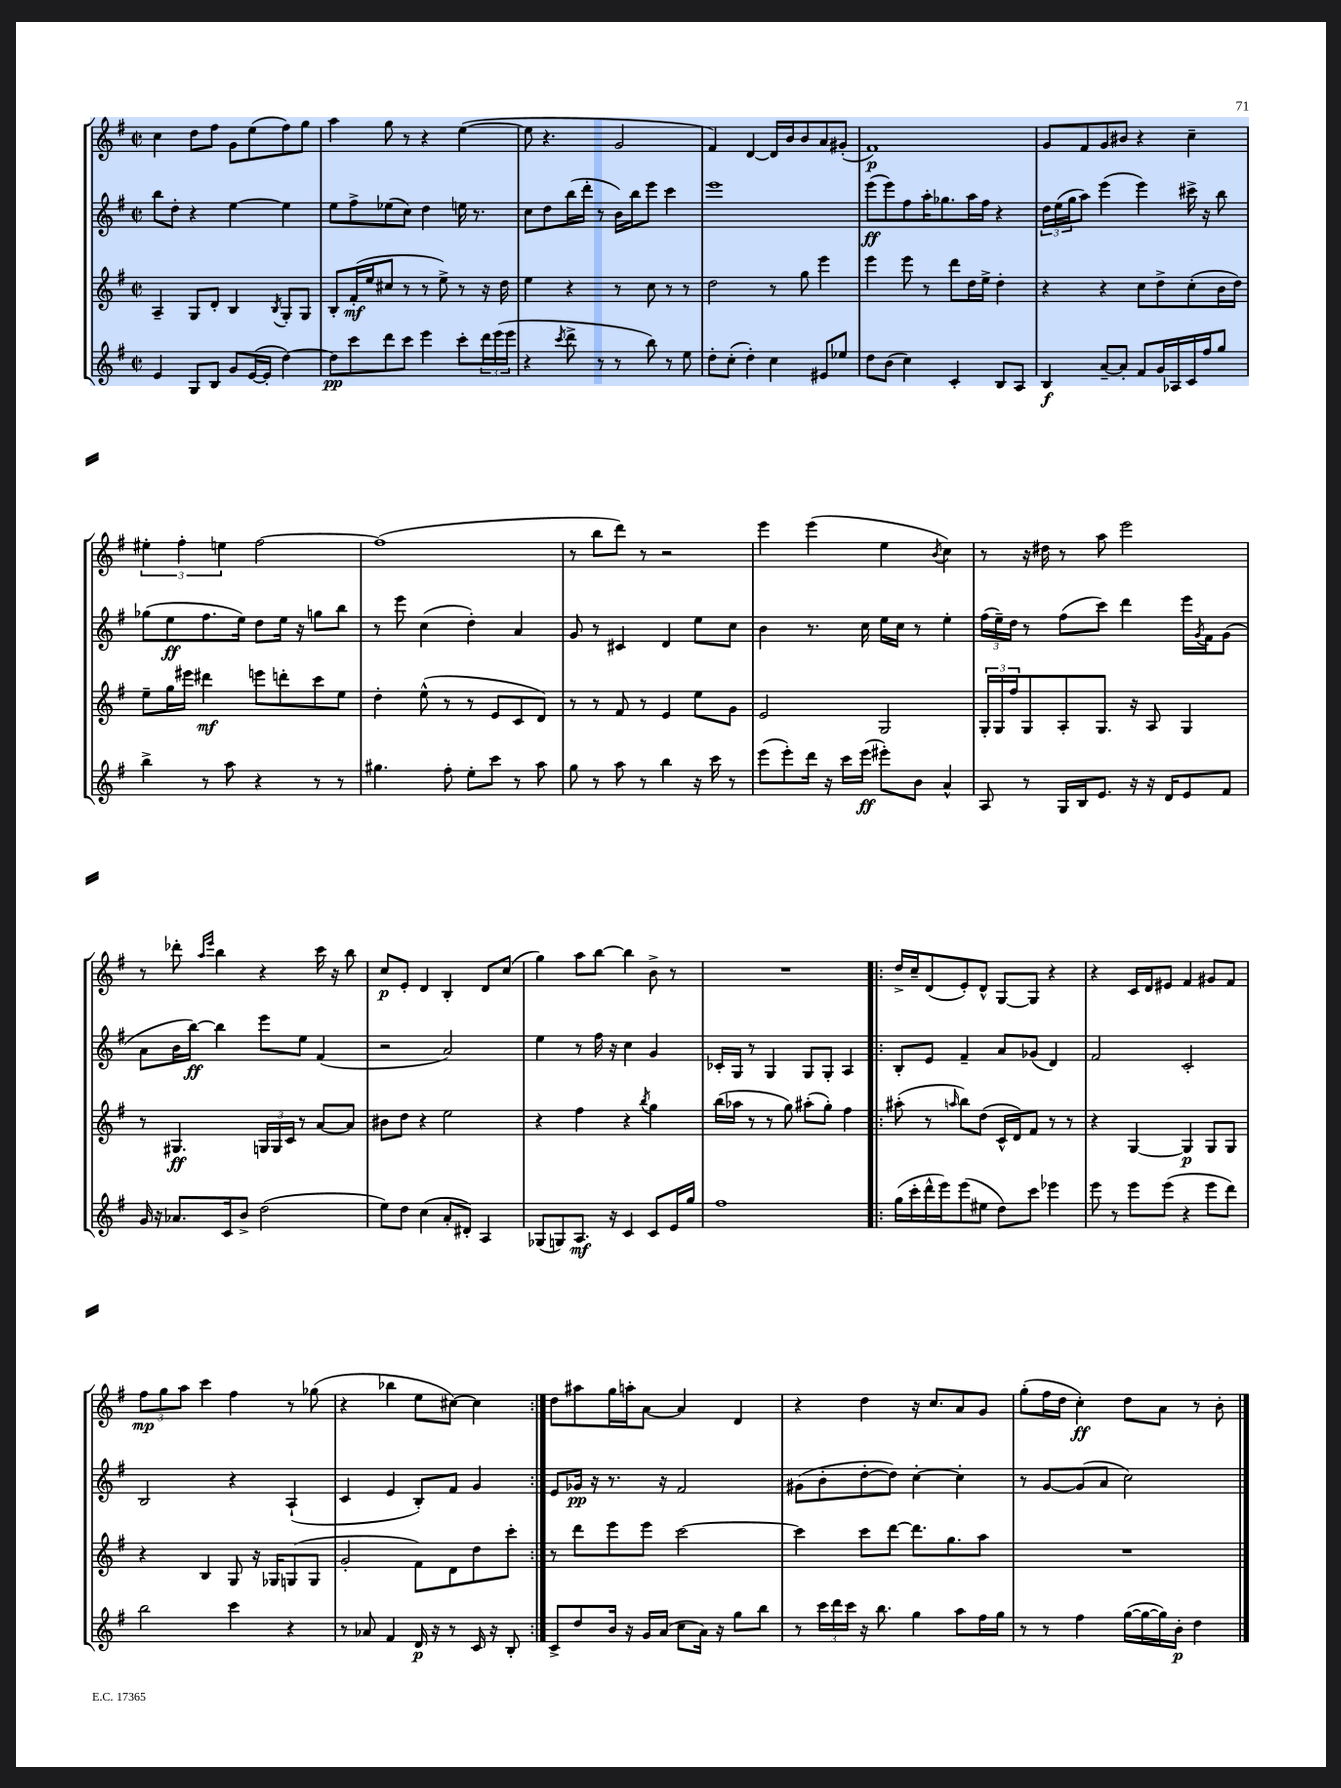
<<
\new StaffGroup <<
\new Staff = "s0" {
    \clef treble \key g \major \defaultTimeSignature \time 2/2
    c''4 d''8 fis''8 g'8 e''8( fis''8) g''8 |
    a''4 g''8 r8 r4 e''4~( |
    e''8 r4. g'2 |
    fis'4) d'4~ d'16 b'16 b'8 a'8 gis'8-.( |
    fis'1\p) |
    g'8 fis'8 g'8 bis'8 r4 c''4-- |
    \tuplet 3/2 { eis''4-. fis''4-. e''4 } fis''2~ |
    fis''1( |
    r8 b''8 d'''8) r8 r2 |
    e'''4 e'''4( e''4 \acciaccatura { b'8 } c''4) |
    r8 r16 dis''16 r8 a''8 e'''2 |
    r8 des'''8-. \grace { a''16 e'''16 } b''4 r4 c'''16 r16 b''8 |
    c''8\p e'8-. d'4 b4-. d'8 c''8( |
    g''4) a''8 b''8~ b''4 b'8-> r8 |
    R1 |
    \repeat volta 2 { d''16-> c''16-- d'8( e'8-.) d'8-^ g8~ g8 r4 |
    r4 c'16 d'16 eis'8 fis'4 gis'8 fis'8 |
    \tuplet 3/2 { fis''8\mp g''8 a''8 } c'''4 fis''4 r8 ges''8( |
    r4 bes''4 e''8 cis''8~) cis''4 | }
    d''8 ais''8 g''16 a''16-. a'8~ a'4 d'4 |
    r4 d''4 r16 c''8. a'8 g'8 |
    g''8-.( fis''16 d''16 c''4-.\ff) d''8 a'8 r8 b'8-. \bar "|." |
}
\new Staff = "s1" {
    \clef treble \key g \major \defaultTimeSignature \time 2/2
    b''8 d''8-. r4 e''4~ e''4 |
    e''8 fis''8-> ees''8( c''8) d''4 e''16 r8. |
    c''8 d''8 b''16( d'''16-. r8 b'16) b''16 e'''8 c'''4 |
    e'''1 |
    e'''8\ff( e'''8) fis''8 a''16-. ges''8. a''16 fis''16 r4 |
    \tuplet 3/2 { d''16 e''16( g''16 } a''8) e'''4( e'''4) cis'''16-> r16 b''8 |
    ges''8( e''8\ff fis''8. e''16) d''8 e''16 r16 g''8 b''8 |
    r8 e'''8 c''4( d''4-.) a'4 |
    g'8 r8 cis'4 d'4 e''8 c''8 |
    b'4 r8. c''16 e''16 c''16 r8 e''4-. |
    \tuplet 3/2 { fis''16( e''16--) d''16 } r8 fis''8( c'''8) d'''4 e'''16 \acciaccatura { g'8 } fis'16 g'8( |
    a'8 b'16 b''16~\ff) b''4 e'''8 e''8 fis'4( |
    r2 a'2) |
    e''4 r8 fis''16 r16 c''4 g'4 |
    ces'16-. g16 r8 g4 g8 g8-. a4 |
    \repeat volta 2 { b8-. e'8 fis'4-- a'8 ges'8( d'4) |
    fis'2 c'2-. |
    b2 r4 a4-!( |
    c'4 e'4 b8-.) fis'8 g'4 | }
    e'8 ges'16\pp r16 r8. r16 fis'2 |
    gis'8( b'8-. d''8~-. d''8) c''4~-. c''4-. |
    r8 g'8~ g'8( a'8 c''2) \bar "|." |
}
\new Staff = "s2" {
    \clef treble \key g \major \defaultTimeSignature \time 2/2
    a4-- g8 d'8-. b4 \acciaccatura { b8 } g8-. g8 |
    b8-. fis'16-.\mf( e''16 cis''8 r8 r8 e''8->) r8 r16 d''16 |
    e''4 r4 r8 c''8 r8 r8 |
    d''2 r8 g''8 e'''4 |
    e'''4 e'''8 r8 d'''8 d''16 e''16-> d''4-. |
    r4 r4 c''8 d''8-> c''8-.( b'16 d''16) |
    e''8-- g''16 eis'''16 dis'''4\mf e'''8 d'''8-. c'''8 e''8 |
    d''4-. e''8-^( r8 r8 e'8 c'8 d'8) |
    r8 r8 fis'8 r8 e'4 e''8 g'8 |
    e'2 g2 |
    \tuplet 3/2 { g16-. g16 fis''16 } g8 a8-. g8. r16 a8 g4 |
    r8 gis4.\ff \tuplet 3/2 { g16 g16 c'16 } r8 a'8~ a'8 |
    bis'8 d''8 r4 e''2 |
    r4 fis''4 r4 \acciaccatura { b''8 } g''4 |
    b''16( aes''16 r8 r8 g''8) ais''8-.( g''8-.) fis''4 |
    \repeat volta 2 { ais''8-.( r8 \grace { a''16 } b''8) d''8( c'16-^ d'16) fis'8 r8 r8 |
    r4 g4~ g4\p g8 g8 |
    r4 b4 g8 r16 ges16 g8( g8 |
    g'2-. fis'8) d'8 d''8 c'''8-. | }
    r8 d'''8 e'''8 e'''8 c'''2~ |
    c'''4 c'''8 d'''8~ d'''8. g''8. a''8 |
    R1 \bar "|." |
}
\new Staff = "s3" {
    \clef treble \key g \major \defaultTimeSignature \time 2/2
    e'4 g8 b8 g'8 e'16~( e'16-. d''4~) |
    d''8\pp c'''8 d'''8 c'''8 e'''4 c'''8-. \tuplet 3/2 { d'''16 e'''16( e'''16 } |
    r4 \acciaccatura { c'''8 } d'''8-> r8 r8 b''8) r8 e''8 |
    d''8-. c''8-.( d''4-.) c''4 eis'8 ees''8 |
    d''8 b'8( c''4) c'4-. b8 a8 |
    b4\f a'8~-- a'8-. fis'8 g'16 aes16 c'16 fis''16 g''8 |
    b''4-> r8 a''8 r4 r8 r8 |
    gis''4. fis''8-. e''8-. c'''8 r8 a''8 |
    g''8 r8 a''8 r8 b''4 r16 c'''16 r8 |
    e'''8( e'''8-.) d'''16 r16 c'''16 e'''16\ff( eis'''8-.) b'8 a'4-^ |
    a8 r8 g16 b16 e'8. r16 r16 d'16 e'8 fis'8 |
    g'16 r16 aes'8. c'16 b'8-> d''2( |
    e''8) d''8 c''4( a'8-. dis'8-.) a4 |
    ges8( g8) a8.\mf r16 c'4 c'8 e'16 g''16 |
    fis''1 |
    \repeat volta 2 { g''16( c'''16-. d'''16-^ e'''16) e'''8( eis''8 d''8) c'''8 ees'''4 |
    e'''8 r8 e'''8 e'''8( r4 e'''8 d'''8) |
    b''2 c'''4 r4 |
    r8 aes'8 fis'4 d'16\p r16 r8 c'16 r16 b8-. | }
    c'8-> d''8 b'16 r16 g'16 a'16( c''8 a'16) r16 g''8 b''8 |
    r8 \tuplet 3/2 { c'''16 d'''16 c'''16 } r16 b''8. g''4 a''8 fis''16 g''16 |
    r8 r8 fis''4 g''16~( g''16~ g''16) b'16-.\p d''4 \bar "|." |
}
>>
>>
\layout { \context { \Score \remove "Bar_number_engraver" } }
